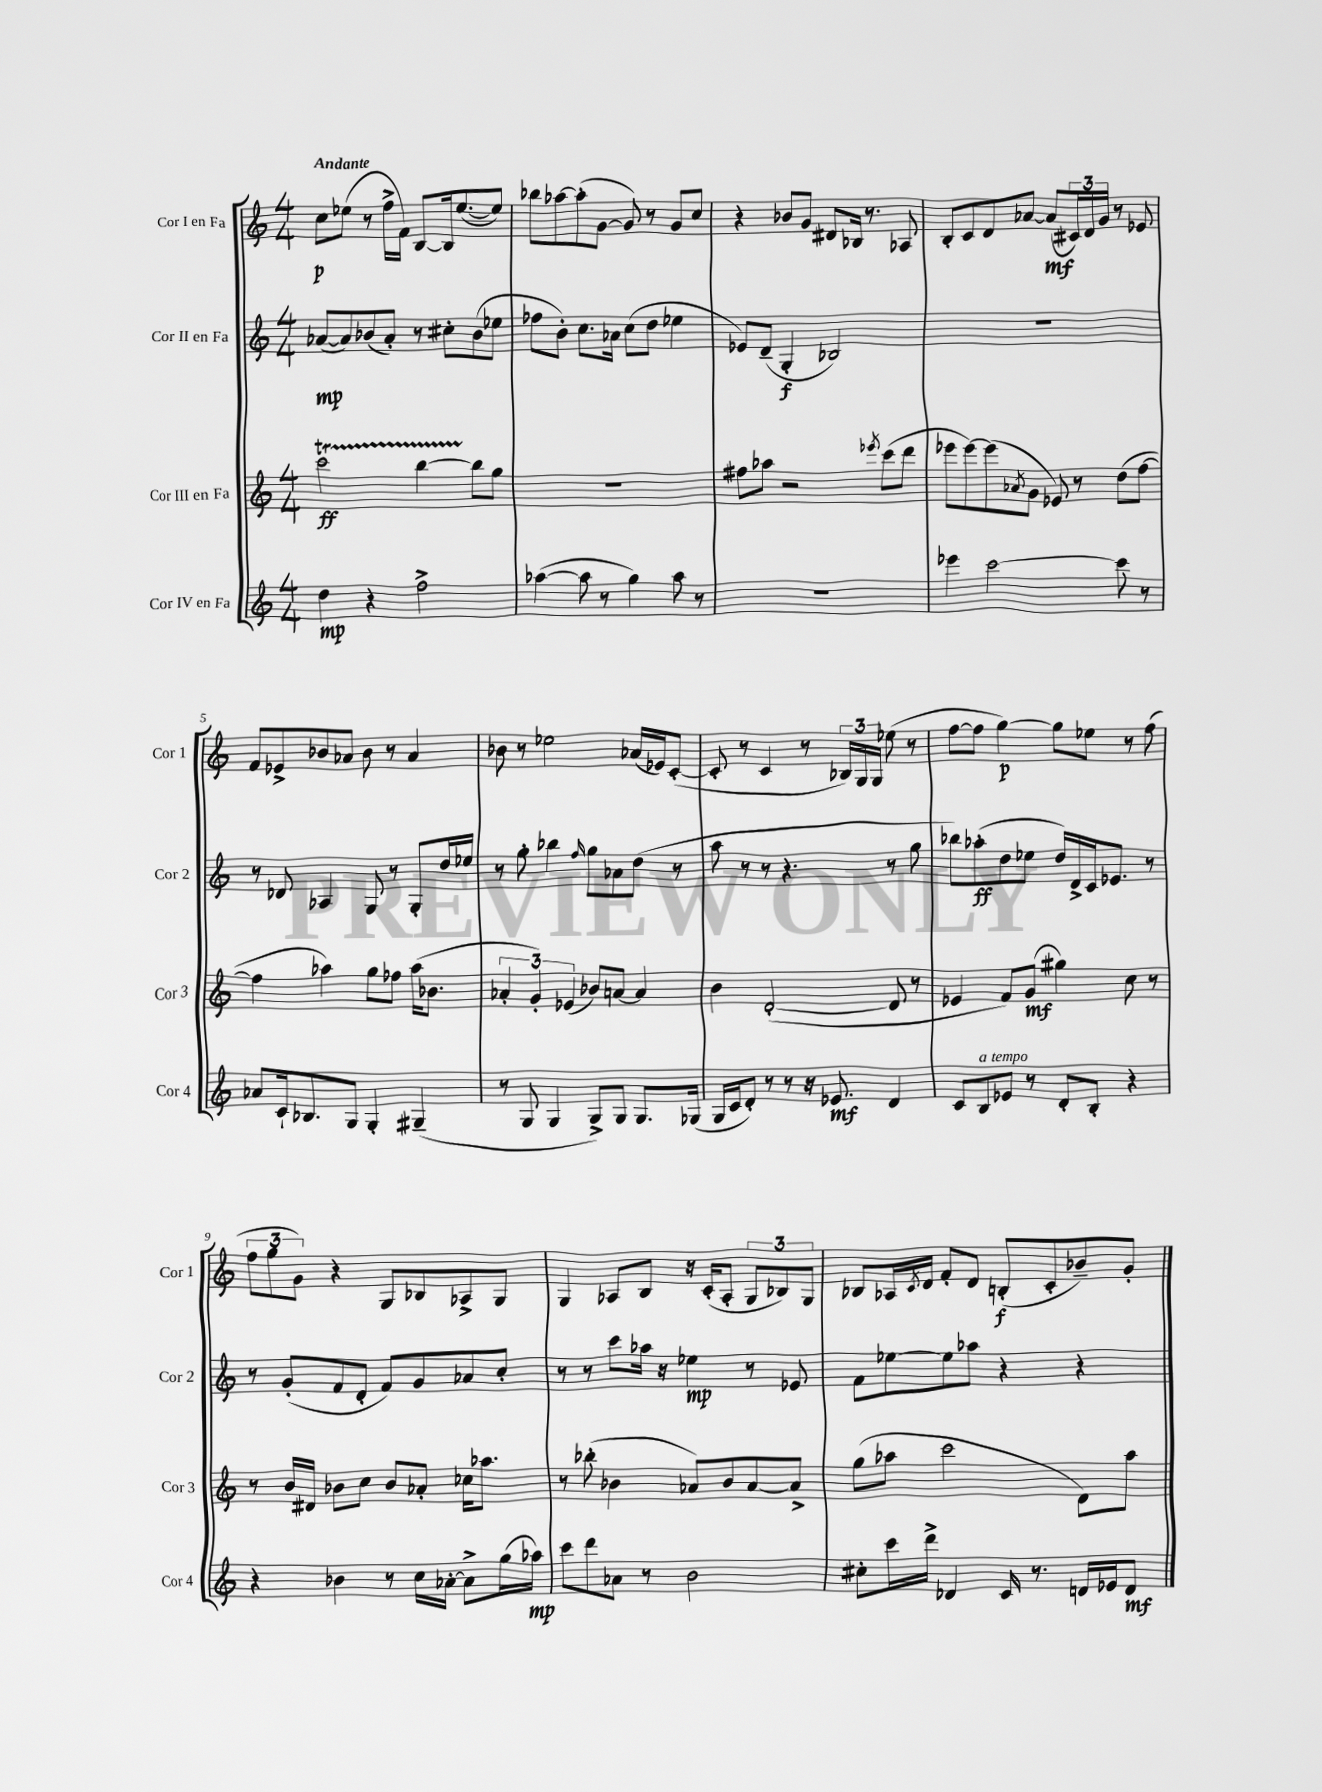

**kern	**dynam	**kern	**dynam	**kern	**dynam	**kern	**dynam
*part4	*part4	*part3	*part3	*part2	*part2	*part1	*part1
*staff4	*staff4	*staff3	*staff3	*staff2	*staff2	*staff1	*staff1
*I"Cor IV en Fa	*	*I"Cor III en Fa	*	*I"Cor II en Fa	*	*I"Cor I en Fa	*
*I'Cor 4	*	*I'Cor 3	*	*I'Cor 2	*	*I'Cor 1	*
*clefG2	*	*clefG2	*	*clefG2	*	*clefG2	*
*k[]	*	*k[]	*	*k[]	*	*k[]	*
*M4/4	*	*M4/4	*	*M4/4	*	*M4/4	*
=1	=1	=1	=1	=1	=1	=1	=1
!	!	!	!	!	!	!LO:TX:a:B:t=Andante	!
4dd\	mp	2cccT\	ff	([8a-X/L	mp	8cc\L	p
.	.	.	.	8a-/])	.	(8ee-X\J	.
4r	.	.	.	(8b-X/	.	8r	.
.	.	.	.	8a-'/J)	.	16ff^\LL	.
.	.	.	.	.	.	16f\JJ)	.
2ff^\	.	[4bbTTT\	.	8r	.	[8B/L	.
.	.	.	.	8cc#X'\L	.	16B/k]	.
.	.	.	.	.	.	([8.ee-/	.
.	.	8bb\L]	.	(8b-\	.	.	.
.	.	8gg\J	.	8ee-X\J	.	8ee-/J])	.
=2	=2	=2	=2	=2	=2	=2	=2
([4aa-X\	.	1r	.	8ff-X\L	.	8bb-X\L	.
.	.	.	.	8b'\J)	.	[8aa-X\	.
8aa-\]	.	.	.	8.cc\L	.	(8aa-'\]	.
8r	.	.	.	.	.	[8g\J	.
.	.	.	.	16a-X\Jk	.	.	.
4gg\)	.	.	.	(8cc\L	.	8g/])	.
.	.	.	.	8dd\J	.	8r	.
8aa-\	.	.	.	4ee-X\	.	8g/L	.
8r	.	.	.	.	.	8cc/J	.
=3	=3	=3	=3	=3	=3	=3	=3
1r	.	8ff#X\L	.	8e-X/L)	.	4r	.
.	.	8aa-X\J	.	(8d~/J	.	.	.
.	.	2r	.	4G'/	f	8b-X/L	.
.	.	.	.	.	.	8g/J	.
.	.	.	.	2B-X/)	.	8d#X/L	.
.	.	.	.	.	.	16B-X/Jk	.
.	.	.	.	.	.	8.r	.
.	.	8qeee-X/	.	.	.	.	.
.	.	(8ccc\L	.	.	.	.	.
.	.	8ddd\J	.	.	.	8A-X/	.
=4	=4	=4	=4	=4	=4	=4	=4
4eee-X\	.	8eee-X\L	.	1r	.	8B'/L	.
.	.	[8eee-\)	.	.	.	8c/	.
[2ccc\	.	(8eee-\]	.	.	.	8d/	.
.	.	8qa-X/	.	.	.	.	.
.	.	8g\J	.	.	.	[8a-X/J	.
.	.	8e-X/)	.	.	.	(8a-/L]	mf
.	.	8r	.	.	.	24c#X/L)	.
.	.	.	.	.	.	24d/	.
.	.	.	.	.	.	24g/JJ	.
8ccc\]	.	(8dd\L	.	.	.	8r	.
8r	.	[8ff\J	.	.	.	8e-X/	.
!!LO:LB:g=z
=5	=5	=5	=5	=5	=5	=5	=5
8a-X/L	.	4ff\]	.	8r	.	8f/L	.
16c`/k	.	.	.	8d-X/	.	8e-X^/	.
8.B-X/	.	.	.	.	.	.	.
.	.	4aa-X\)	.	4A-X/	.	8b-X/	.
8G/J	.	.	.	.	.	8a-X/J	.
4G'/	.	8gg\L	.	8G/	.	8b-\	.
.	.	8ff-X\J	.	8r	.	8r	.
(4G#X~/	.	(16aa-\KL	.	8G'/L	.	4a-/	.
.	.	8.b-X\J	.	.	.	.	.
.	.	.	.	16dd/L	.	.	.
.	.	.	.	16ee-X/JJ	.	.	.
=6	=6	=6	=6	=6	=6	=6	=6
8r	.	6a-X'/	.	8r	.	8b-X\	.
8G/	.	.	.	8gg'\	.	8r	.
.	.	6g'/)	.	.	.	.	.
4G/	.	.	.	4bb-X\	.	2ee-X\	.
.	.	(6e-X/	.	.	.	.	.
.	.	.	.	16qqff/	.	.	.
8G^/L)	.	8b-X/L)	.	8gg\L	.	.	.
8G/J	.	[8an/J	.	8a-X\	.	.	.
8.G/L	.	4a/]	.	(8dd\J	.	(16a-X/LL	.
.	.	.	.	.	.	16e-X/J)	.
.	.	.	.	8r	.	([8c'/J	.
(16G-X/Jk	.	.	.	.	.	.	.
=7	=7	=7	=7	=7	=7	=7	=7
16G/LL	.	4b\	.	8aa\	.	8c'/]	.
16c/J	.	.	.	.	.	.	.
8d'/J)	.	.	.	8r	.	8r	.
8r	.	([2d'/	.	8r	.	4c/	.
8r	.	.	.	4.r	.	.	.
16r	.	.	.	.	.	8r	.
8.e-X/	mf	.	.	.	.	.	.
.	.	.	.	.	.	24B-X/LL)	.
.	.	.	.	.	.	24G/	.
.	.	.	.	.	.	24G/JJ	.
4d/	.	8d/]	.	8r	.	(8ee-X\	.
.	.	8r	.	8gg\	.	8r	.
=8	=8	=8	=8	=8	=8	=8	=8
8c/L	.	4e-X/	.	8bb-X\L)	.	[8ff\L	.
!LO:TX:a:i:t=a tempo	!	!	!	!	!	!	!
8B/	.	.	.	(8aa-X'\	ff	8ff\J]	.
8e-X/J	.	8f/L)	.	8dd\	.	[4gg\)	p
8r	.	(8g/J	mf	8ee-X\J	.	.	.
8d'/L	.	4gg#X\)	.	16dd/LL)	.	8gg\L]	.
.	.	.	.	16d^/	.	.	.
8B'/J	.	.	.	16c/J	.	8ee-X\J	.
.	.	.	.	8.e-X/J	.	.	.
4r	.	8cc\	.	.	.	8r	.
.	.	8r	.	8r	.	(8ff\	.
!!LO:LB:g=z
=9	=9	=9	=9	=9	=9	=9	=9
4r	.	8r	.	8r	.	12ff\L	.
.	.	.	.	.	.	12gg\	.
.	.	16b/LL	.	(8g'/L	.	.	.
.	.	.	.	.	.	12g\J)	.
.	.	16d#X/JJ	.	.	.	.	.
4b-X\	.	8b-X\L	.	8f/	.	4r	.
.	.	8cc\J	.	8d'/J	.	.	.
8r	.	8b-/L	.	8f/L)	.	8G/L	.
16cc\LL	.	8a-X'/J	.	8g/	.	8B-X/	.
[16a-X'\JJ	.	.	.	.	.	.	.
8a-^\L]	.	16cc-X\KL	.	8a-X/	.	8A-X^/	.
.	.	8.aa-X\J	.	.	.	.	.
(16gg\L	.	.	.	8cc'/J	.	8G/J	.
16aa-X\JJ)	mp	.	.	.	.	.	.
=10	=10	=10	=10	=10	=10	=10	=10
8ccc\L	.	8r	.	8r	.	4G/	.
8ddd\	.	(8bb-X'\	.	8r	.	.	.
8a-X\J	.	4b-X\	.	8ccc\L	.	8A-X/L	.
8r	.	.	.	16aa-X\Jk	.	8B/J	.
.	.	.	.	16r	.	.	.
2b\	.	8a-X/L)	.	4ee-X\	mp	16r	.
.	.	.	.	.	.	(16c'/KL	.
.	.	8b-/	.	.	.	8A-'/J	.
.	.	[8a-/	.	8r	.	12G/L	.
.	.	.	.	.	.	12B-X/)	.
.	.	8a-^/J]	.	8e-X/	.	.	.
.	.	.	.	.	.	12G/J	.
=11	=11	=11	=11	=11	=11	=11	=11
8cc#X'\L	.	(8gg\L	.	8f\L	.	8B-X/L	.
16ccc\L	.	8aa-X\J	.	[8ee-X\	.	16A-X/L	.
.	.	.	.	.	.	8qc/	.
16ddd^\JJ	.	.	.	.	.	16d/JJ	.
4d-X/	.	2ccc\	.	8ee-\]	.	8f'/L	.
.	.	.	.	8aa-X\J	.	8d/J	.
16c/	.	.	.	4r	.	(8Bn'/L	f
8.r	.	.	.	.	.	.	.
.	.	.	.	.	.	8c'/	.
16dn/LL	.	8d\L)	.	4r	.	8b-X~/)	.
16e-X/J	.	.	.	.	.	.	.
8d/J	mf	8aa-\J	.	.	.	8g'/J	.
==	==	==	==	==	==	==	==
*-	*-	*-	*-	*-	*-	*-	*-
